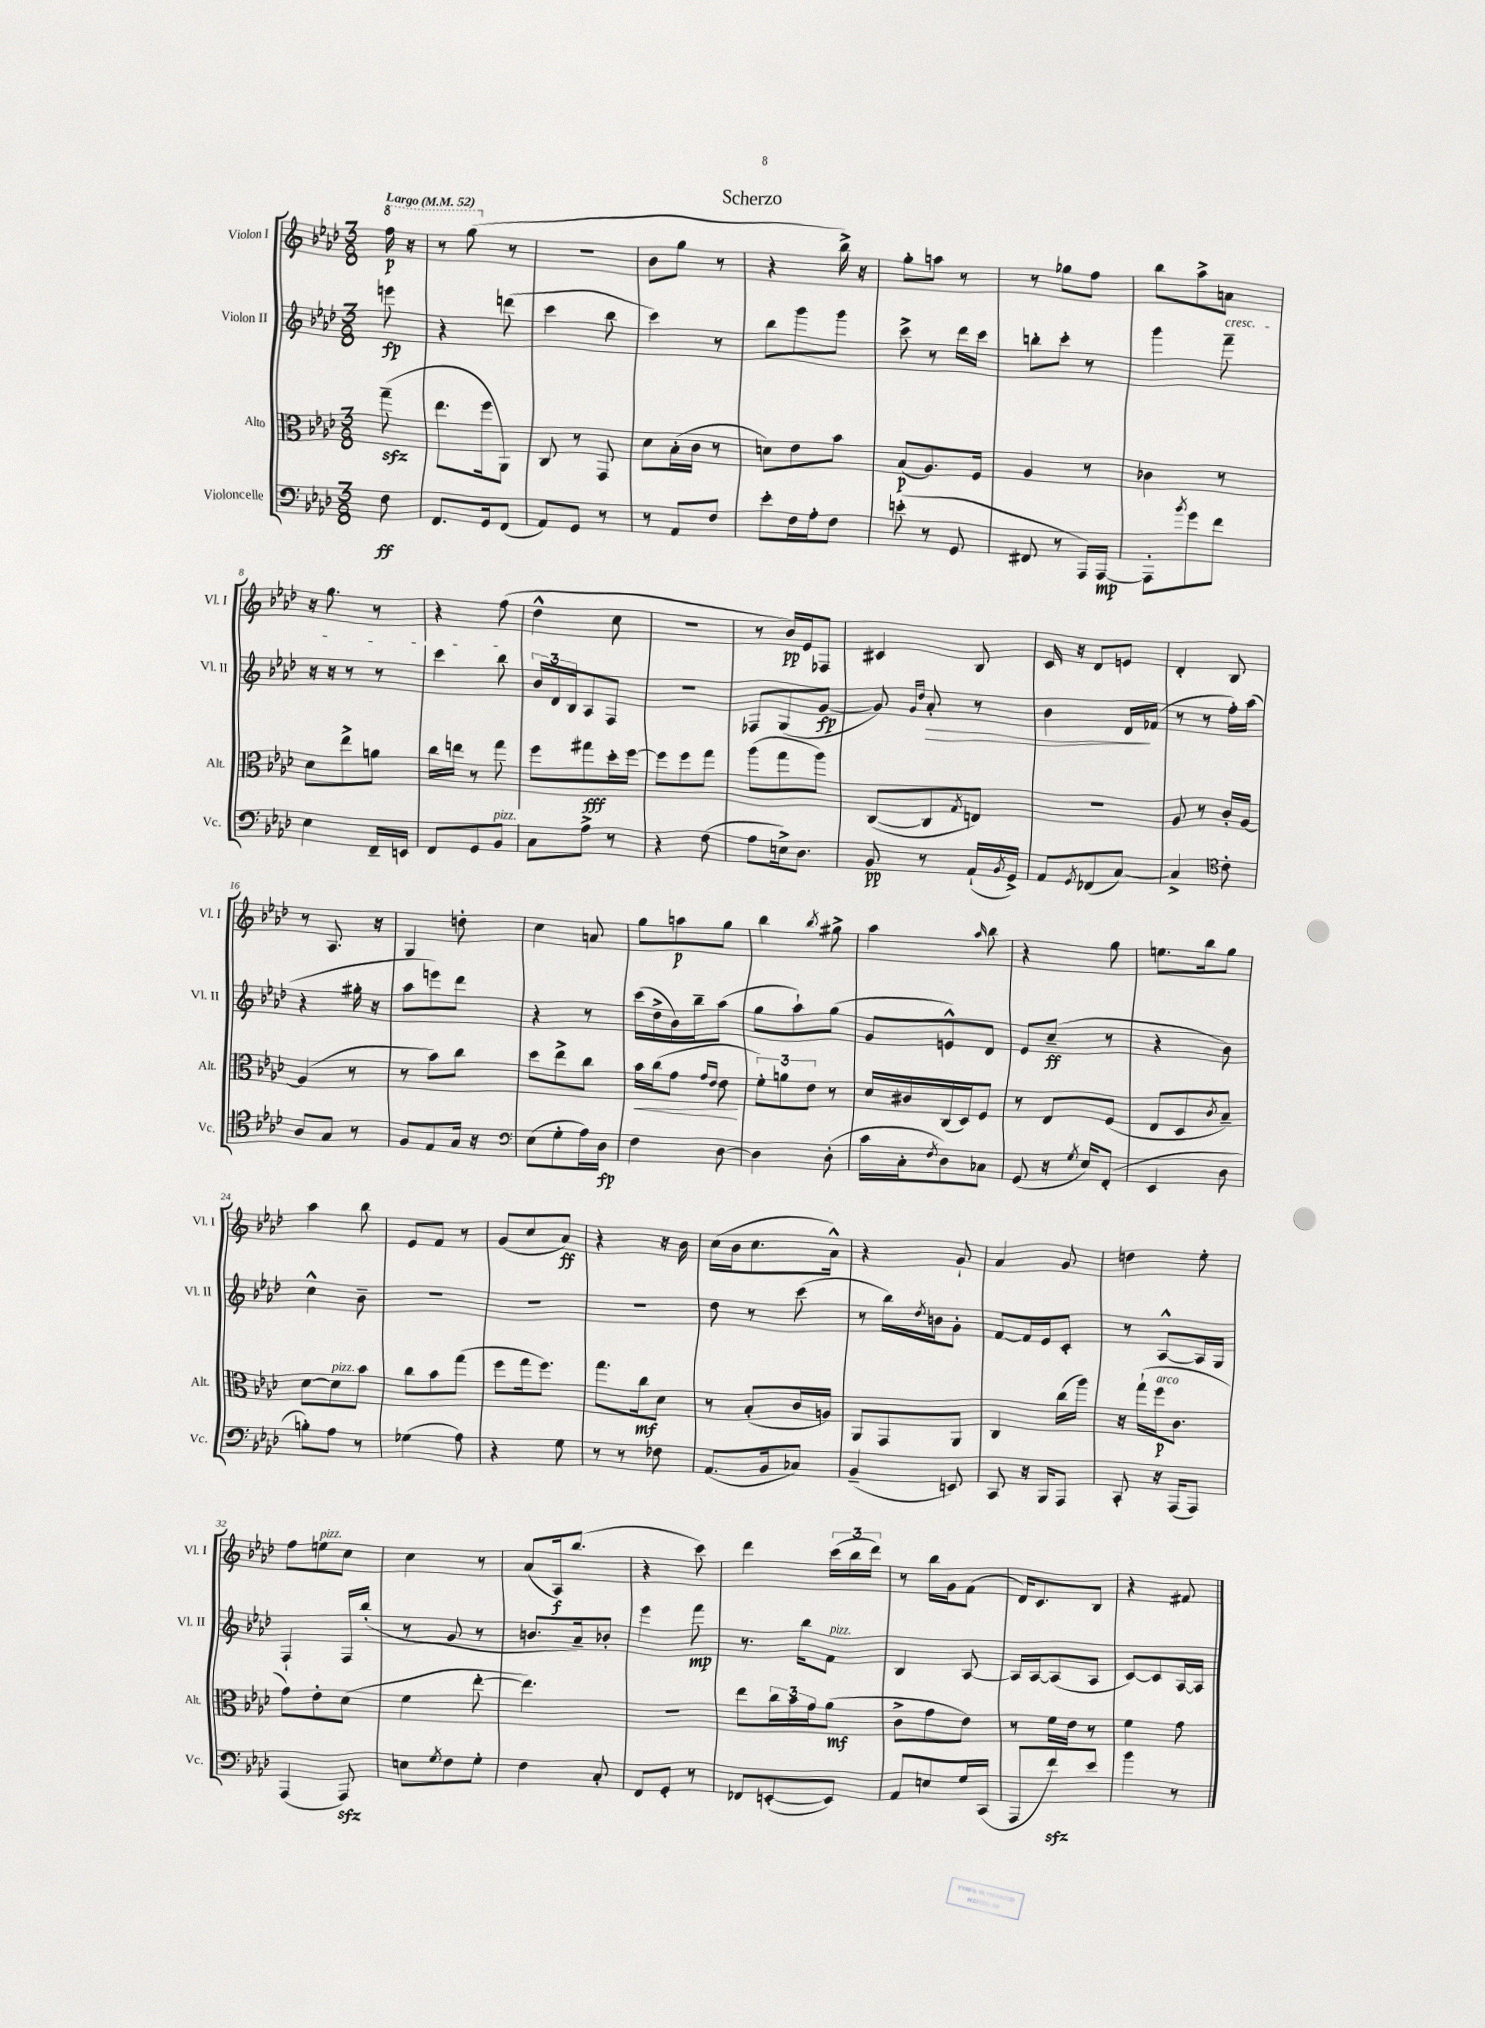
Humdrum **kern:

**kern	**dynam	**kern	**dynam	**kern	**dynam	**kern	**dynam
*part4	*part4	*part3	*part3	*part2	*part2	*part1	*part1
*staff4	*staff4	*staff3	*staff3	*staff2	*staff2	*staff1	*staff1
*I"Violoncelle	*	*I"Alto	*	*I"Violon II	*	*I"Violon I	*
*I'Vc.	*	*I'Alt.	*	*I'Vl. II	*	*I'Vl. I	*
*clefF4	*	*clefC3	*	*clefG2	*	*clefG2	*
*k[b-e-a-d-]	*	*k[b-e-a-d-]	*	*k[b-e-a-d-]	*	*k[b-e-a-d-]	*
*M3/8	*	*M3/8	*	*M3/8	*	*M3/8	*
*MM52	*	*MM52	*	*MM52	*	*MM52	*
*	*	*	*	*	*	*8va	*
=	=	=	=	=	=	=	=
!	!	!	!	!	!	!LO:TX:a:B:t=Largo	!
8F\	ff	(8ggzz~\	.	8eeen\	fp	16fff\	p
.	.	.	.	.	.	16r	.
=1	=1	=1	=1	=1	=1	=1	=1
8.FF/L	.	8.ee-\L	.	4r	.	8r	.
.	.	.	.	.	.	(8ggg\	.
16GG/k	.	16ff\k	.	.	.	.	.
*	*	*	*	*	*	*X8va	*
(8FF/J	.	8AA-\J)	.	(8dddn\	.	8r	.
=2	=2	=2	=2	=2	=2	=2	=2
8AA-/L)	.	8C/	.	4ccc\	.	4.r	.
8GG/J	.	8r	.	.	.	.	.
8r	.	8GG/	.	8bb-\	.	.	.
=3	=3	=3	=3	=3	=3	=3	=3
8r	.	8d-\L	.	4ccc\)	.	8b-\L	.
8AA-/L	.	(16B-'\L	.	.	.	8gg\J	.
.	.	16c\JJ	.	.	.	.	.
8F/J	.	8r	.	8r	.	8r	.
=4	=4	=4	=4	=4	=4	=4	=4
8e-'\L	.	8dn\L)	.	8bb-\L	.	4r	.
16F\L	.	8e-\	.	8ggg\	.	.	.
16A-'\J	.	.	.	.	.	.	.
8F\J	.	8b-\J	.	8ggg\J	.	16bb-^\)	.
.	.	.	.	.	.	16r	.
=5	=5	=5	=5	=5	=5	=5	=5
(8en'\	.	(8B-/L	p	8ccc^\	.	8gg'\L	.
8r	.	8.A-/)	.	8r	.	8aan\J	.
8GG/	.	.	.	16ddd-\LL	.	8r	.
.	.	16F/Jk	.	16ccc\JJ	.	.	.
=6	=6	=6	=6	=6	=6	=6	=6
8FF#X/	.	4A-/	.	8bbn'\L	.	8r	.
8r	.	.	.	8ccc'\J	.	8gg-X\L	.
16AAA-/LL)	.	8r	.	8r	.	8ff\J	.
[16AAA-/JJ	mp	.	.	.	.	.	.
=7	=7	=7	=7	=7	=7	=7	=7
8AAA-'\L]	.	4c-X\	.	4ggg\	.	8bb-\L	.
8qb-/	.	.	.	.	.	.	.
8g\	.	.	.	.	.	8aa-^\	.
!	!	!	!	!	!	!LO:TX:b:i:t=cresc.	!
8f\J	.	8r	.	8fff~\	.	8an\J	.
!!LO:LB:g=z
=8	=8	=8	=8	=8	=8	=8	=8
4E-\	.	8d-\L	.	16r	.	16r	.
.	.	.	.	16r	.	8.gg\	.
.	.	8ee-^\	.	8r	.	.	.
16FF~/LL	.	8an\J	.	8r	.	8r	.
16EEn/JJ	.	.	.	.	.	.	.
=9	=9	=9	=9	=9	=9	=9	=9
8FF/L	.	16cc\LL	.	4ccc\	.	4r	.
.	.	16een\JJ	.	.	.	.	.
8GG/	.	8r	.	.	.	.	.
!LO:TX:a:i:t=pizz.	!	!	!	!	!	!	!
8BB-/J	.	8gg\	.	8bb-\	.	(8ff\	.
=10	=10	=10	=10	=10	=10	=10	=10
8C\L	.	8ff\L	.	24b-/LL	.	4dd-^^\	.
.	.	.	.	24d-/	.	.	.
.	.	.	.	24B-/J	.	.	.
8A-^\J	.	8gg#X\	fff	8A-/	.	.	.
8r	.	16dd-'\L	.	8F/J	.	8cc\	.
.	.	[16ff\JJ	.	.	.	.	.
=11	=11	=11	=11	=11	=11	=11	=11
4r	.	8ff\L]	.	4.r	.	4.r	.
.	.	8ff\	.	.	.	.	.
(8F\	.	8gg\J	.	.	.	.	.
=12	=12	=12	=12	=12	=12	=12	=12
8A-\L	.	(8aa-\L	.	8F-X/L	.	8r	.
16En^\k)	.	8gg\	.	(8G/	.	16b-/LL)	pp
8.D-\J	.	.	.	.	.	16e-/J	.
.	.	8aa-\J)	.	[8g/J	fp	8F-X/J	.
=13	=13	=13	=13	=13	=13	=13	=13
8BB-/	pp	([8C/L	.	8g/])	.	4c#X/	.
.	.	.	.	16qqg/LL	.	.	.
.	.	.	.	16qqdd-/JJ	.	.	.
!	!	!	!	!	!LO:HP:b	!	!
8r	.	8C/]	.	8a-'/	>	.	.
.	.	8qG/	.	.	.	.	.
(16AA-`/LL	.	8En/J)	.	8r	.	8B-/	.
8qBB-/	.	.	.	.	.	.	.
16GG^/JJ)	.	.	.	.	.	.	.
=14	=14	=14	=14	=14	=14	=14	=14
8AA-/L	.	4.r	.	4b-\	.	16c/	.
.	.	.	.	.	.	16r	.
8qGG/	.	.	.	.	.	.	.
(8FF-X/	.	.	.	.	.	8d-/L	.
[8C/J)	.	.	.	16d-/LL	.	8en/J	.
.	.	.	.	(16f-X/JJ	]	.	.
=15	=15	=15	=15	=15	=15	=15	=15
4C^/]	.	8A-/	.	8r	.	4d-'/	.
.	.	8r	.	8r	.	.	.
*clefC4	*	*	*	*	*	*	*
8c'\	.	16c'/LL	.	16ff'\LL)	.	8B-/	.
.	.	[16A-/JJ	.	(16aa-\JJ	.	.	.
!!LO:LB:g=z
=16	=16	=16	=16	=16	=16	=16	=16
8A-/L	.	(4A-/]	.	4r	.	8r	.
8G/J	.	.	.	.	.	8.A-/	.
8r	.	8r	.	16gg#X'\	.	.	.
.	.	.	.	16r	.	16r	.
=17	=17	=17	=17	=17	=17	=17	=17
8F/L	.	8r	.	8aa-\L	.	4G/	.
8E-/	.	8b-\L)	.	8eeen\)	.	.	.
16G/Jk	.	8cc\J	.	8ddd-\J	.	8ddn'\	.
16r	.	.	.	.	.	.	.
=18	=18	=18	=18	=18	=18	=18	=18
*clefF4	*	*	*	*	*	*	*
(8E-\L	.	8dd-\L	.	4r	.	4cc\	.
8G'\	.	8ee-^\	.	.	.	.	.
16A-\L)	.	8cc\J	.	8r	.	8an/	.
16D-\JJ	fp	.	.	.	.	.	.
=19	=19	=19	=19	=19	=19	=19	=19
!	!	!	!LO:HP:b	!	!	!	!
4F\	.	16b-\LL	<	(16ccc\LL	.	8gg\L	.
.	.	(16cc\J	.	16dd-^\	.	.	.
.	.	8g\J	.	16b-\)	.	8aan\	p
.	.	.	.	16bb-~\J	.	.	.
.	.	16qqg/LL	.	.	.	.	.
.	.	16qqe-/JJ	.	.	.	.	.
[8D-\	.	8e-\	.	(8aa-\J	.	8gg\J	.
.	.	.	[	.	.	.	.
=20	=20	=20	=20	=20	=20	=20	=20
4D-\]	.	12f'\L)	.	8gg\L	.	4bb-\	.
.	.	12an\	.	.	.	.	.
.	.	.	.	8aa-`\)	.	.	.
.	.	12e-\J	.	.	.	.	.
.	.	.	.	.	.	8qbb-/	.
(8D-'\	.	8r	.	(8gg\J	.	8gg#X^\	.
=21	=21	=21	=21	=21	=21	=21	=21
16c\LL	.	16d-/LL	.	8g/L	.	4aa-\	.
16C'\J	.	16c#X/	.	.	.	.	.
8qF/	.	.	.	.	.	.	.
8D-\)	.	(16C/	.	8en^^/)	.	.	.
.	.	16D-/J)	.	.	.	.	.
.	.	.	.	.	.	16qqaa-/	.
8C-X\J	.	8F/J	.	8d-/J	.	8bb-\	.
=22	=22	=22	=22	=22	=22	=22	=22
(8GG/	.	8r	.	8e-/L	.	4r	.
16r	.	8E-/L	.	(8cc~/J	ff	.	.
8qG/	.	.	.	.	.	.	.
16E-/KL)	.	.	.	.	.	.	.
(8FF'/J	.	(8F/J	.	8r	.	8gg\	.
=23	=23	=23	=23	=23	=23	=23	=23
4EE-/	.	8E-/L	.	4r	.	8.een\L	.
.	.	8D-/	.	.	.	.	.
.	.	.	.	.	.	16bb-\k	.
.	.	8qc/	.	.	.	.	.
8D-\	.	8B-~/J)	.	8b-\)	.	8gg\J	.
!!LO:LB:g=z
=24	=24	=24	=24	=24	=24	=24	=24
8Bn'\L)	.	[8d-\L	.	4cc^^\	.	4aa-\	.
!	!	!LO:TX:a:i:t=pizz.	!	!	!	!	!
8A-\J	.	8d-\]	.	.	.	.	.
8r	.	8b-\J	.	8b-~\	.	8bb-\	.
=25	=25	=25	=25	=25	=25	=25	=25
(4G-X\	.	8cc\L	.	4.r	.	8e-/L	.
.	.	8b-\	.	.	.	8f/J	.
8A-\)	.	(8gg\J	.	.	.	8r	.
=26	=26	=26	=26	=26	=26	=26	=26
4r	.	8ff\L	.	4.r	.	(8g/L	.
.	.	16gg\k	.	.	.	8cc/	.
.	.	8.ff\J)	.	.	.	.	.
8G\	.	.	.	.	.	8a-/J)	ff
=27	=27	=27	=27	=27	=27	=27	=27
8r	.	8.gg\L	.	4.r	.	4r	.
8r	.	.	.	.	.	.	.
.	.	16cc\k	mf	.	.	.	.
8F-X\	.	8d-\J	.	.	.	16r	.
.	.	.	.	.	.	16b-\	.
=28	=28	=28	=28	=28	=28	=28	=28
(8.AA-/L	.	8r	.	8dd-\	.	(16cc\LL	.
.	.	.	.	.	.	16b-\J	.
.	.	(8B-'/L	.	8r	.	8.cc\	.
16BB-/k	.	.	.	.	.	.	.
8C-X/J)	.	16c/L	.	(8ccc\	.	.	.
.	.	16An/JJ)	.	.	.	16a-^^\Jk)	.
=29	=29	=29	=29	=29	=29	=29	=29
(4BB-~/	.	8AA-/L	.	8r	.	4r	.
.	.	8GG/	.	16bb-\LL)	.	.	.
.	.	.	.	8qdd-/	.	.	.
.	.	.	.	16bn\J	.	.	.
8EEn/)	.	8AA-/J	.	8g'\J	.	8g`/	.
=30	=30	=30	=30	=30	=30	=30	=30
8CC/	.	4C/	.	[8f/L	.	4a-/	.
16r	.	.	.	16f/L]	.	.	.
16BBB-/KL	.	.	.	16e-/J	.	.	.
8AAA-/J	.	(16cc\LL	.	8c'/J	.	8g/	.
.	.	16aa-\JJ)	.	.	.	.	.
=31	=31	=31	=31	=31	=31	=31	=31
8CC'/	.	16r	.	8r	.	4ddn\	.
.	.	(16gg`\LL	.	.	.	.	.
!	!	!LO:TX:a:i:t=arco	!	!	!	!	!
16r	.	16ff\J	p	[8A-^^/L	.	.	.
(16AAA-/KL	.	8.c\J	.	.	.	.	.
8AAA-/J)	.	.	.	16A-/L]	.	8ee-'\	.
.	.	.	.	16G/JJ	.	.	.
!!LO:LB:g=z
=32	=32	=32	=32	=32	=32	=32	=32
(4AAA-/	.	8g\L)	.	4F`/	.	8ff\L	.
!	!	!	!	!	!	!LO:TX:a:i:t=pizz.	!
.	.	8e-'\	.	.	.	8een\	.
8AAA-zz/)	.	(8d-\J	.	16F/LL	.	8cc\J	.
.	.	.	.	(16bb-'/JJ	.	.	.
=33	=33	=33	=33	=33	=33	=33	=33
8En\L	.	4f\	.	8r	.	4cc\	.
8qG/	.	.	.	.	.	.	.
8F\	.	.	.	8g/	.	.	.
8G'\J	.	[8ee-'\	.	8r	.	8r	.
=34	=34	=34	=34	=34	=34	=34	=34
4F\	.	4.ee-\])	.	8.bn/L	.	(8a-/L	.
.	.	.	.	.	.	16A-/k)	f
.	.	.	.	16a-~/k)	.	(8.bb-/J	.
8C'/	.	.	.	8b-X'/J	.	.	.
=35	=35	=35	=35	=35	=35	=35	=35
8FF/L	.	4.r	.	4eee-\	.	4r	.
8GG'/J	.	.	.	.	.	.	.
8r	.	.	.	8fff\	mp	8ccc\)	.
=36	=36	=36	=36	=36	=36	=36	=36
8FF-X/L	.	8ee-\L	.	8.r	.	4ddd-\	.
([8EEn'/	.	24cc\L	.	.	.	.	.
.	.	24b-\	.	.	.	.	.
.	.	.	.	16bb-\KL	.	.	.
.	.	24g\J	.	.	.	.	.
!	!	!	!	!LO:TX:a:i:t=pizz.	!	!	!
8EE/J])	.	(8a-\J	mf	8f\J	.	(24ccc\LL	.
.	.	.	.	.	.	24bb-\	.
.	.	.	.	.	.	24ddd-\JJ)	.
=37	=37	=37	=37	=37	=37	=37	=37
8AA-/L	.	8c^\L	.	4B-/	.	8r	.
8En/	.	8g\	.	.	.	16bb-\LL	.
.	.	.	.	.	.	16g\J	.
16G/L	.	8e-\J)	.	[8A-/	.	(8f\J	.
(16CC/JJ	.	.	.	.	.	.	.
=38	=38	=38	=38	=38	=38	=38	=38
8AAA-/L	.	8r	.	16A-/LL]	.	16d-/KL)	.
.	.	.	.	[16A-/J	.	8.c/	.
8fzz/)	.	16f\LL	.	(8A-/]	.	.	.
.	.	16e-\JJ	.	.	.	.	.
8e-/J	.	8r	.	8A-/J	.	8B-/J	.
=39	=39	=39	=39	=39	=39	=39	=39
4b-\	.	4f\	.	[8c/L)	.	4r	.
.	.	.	.	8c/]	.	.	.
8r	.	8g\	.	[16A-/L	.	8f#X/	.
.	.	.	.	16A-/JJ]	.	.	.
==	==	==	==	==	==	==	==
*-	*-	*-	*-	*-	*-	*-	*-
